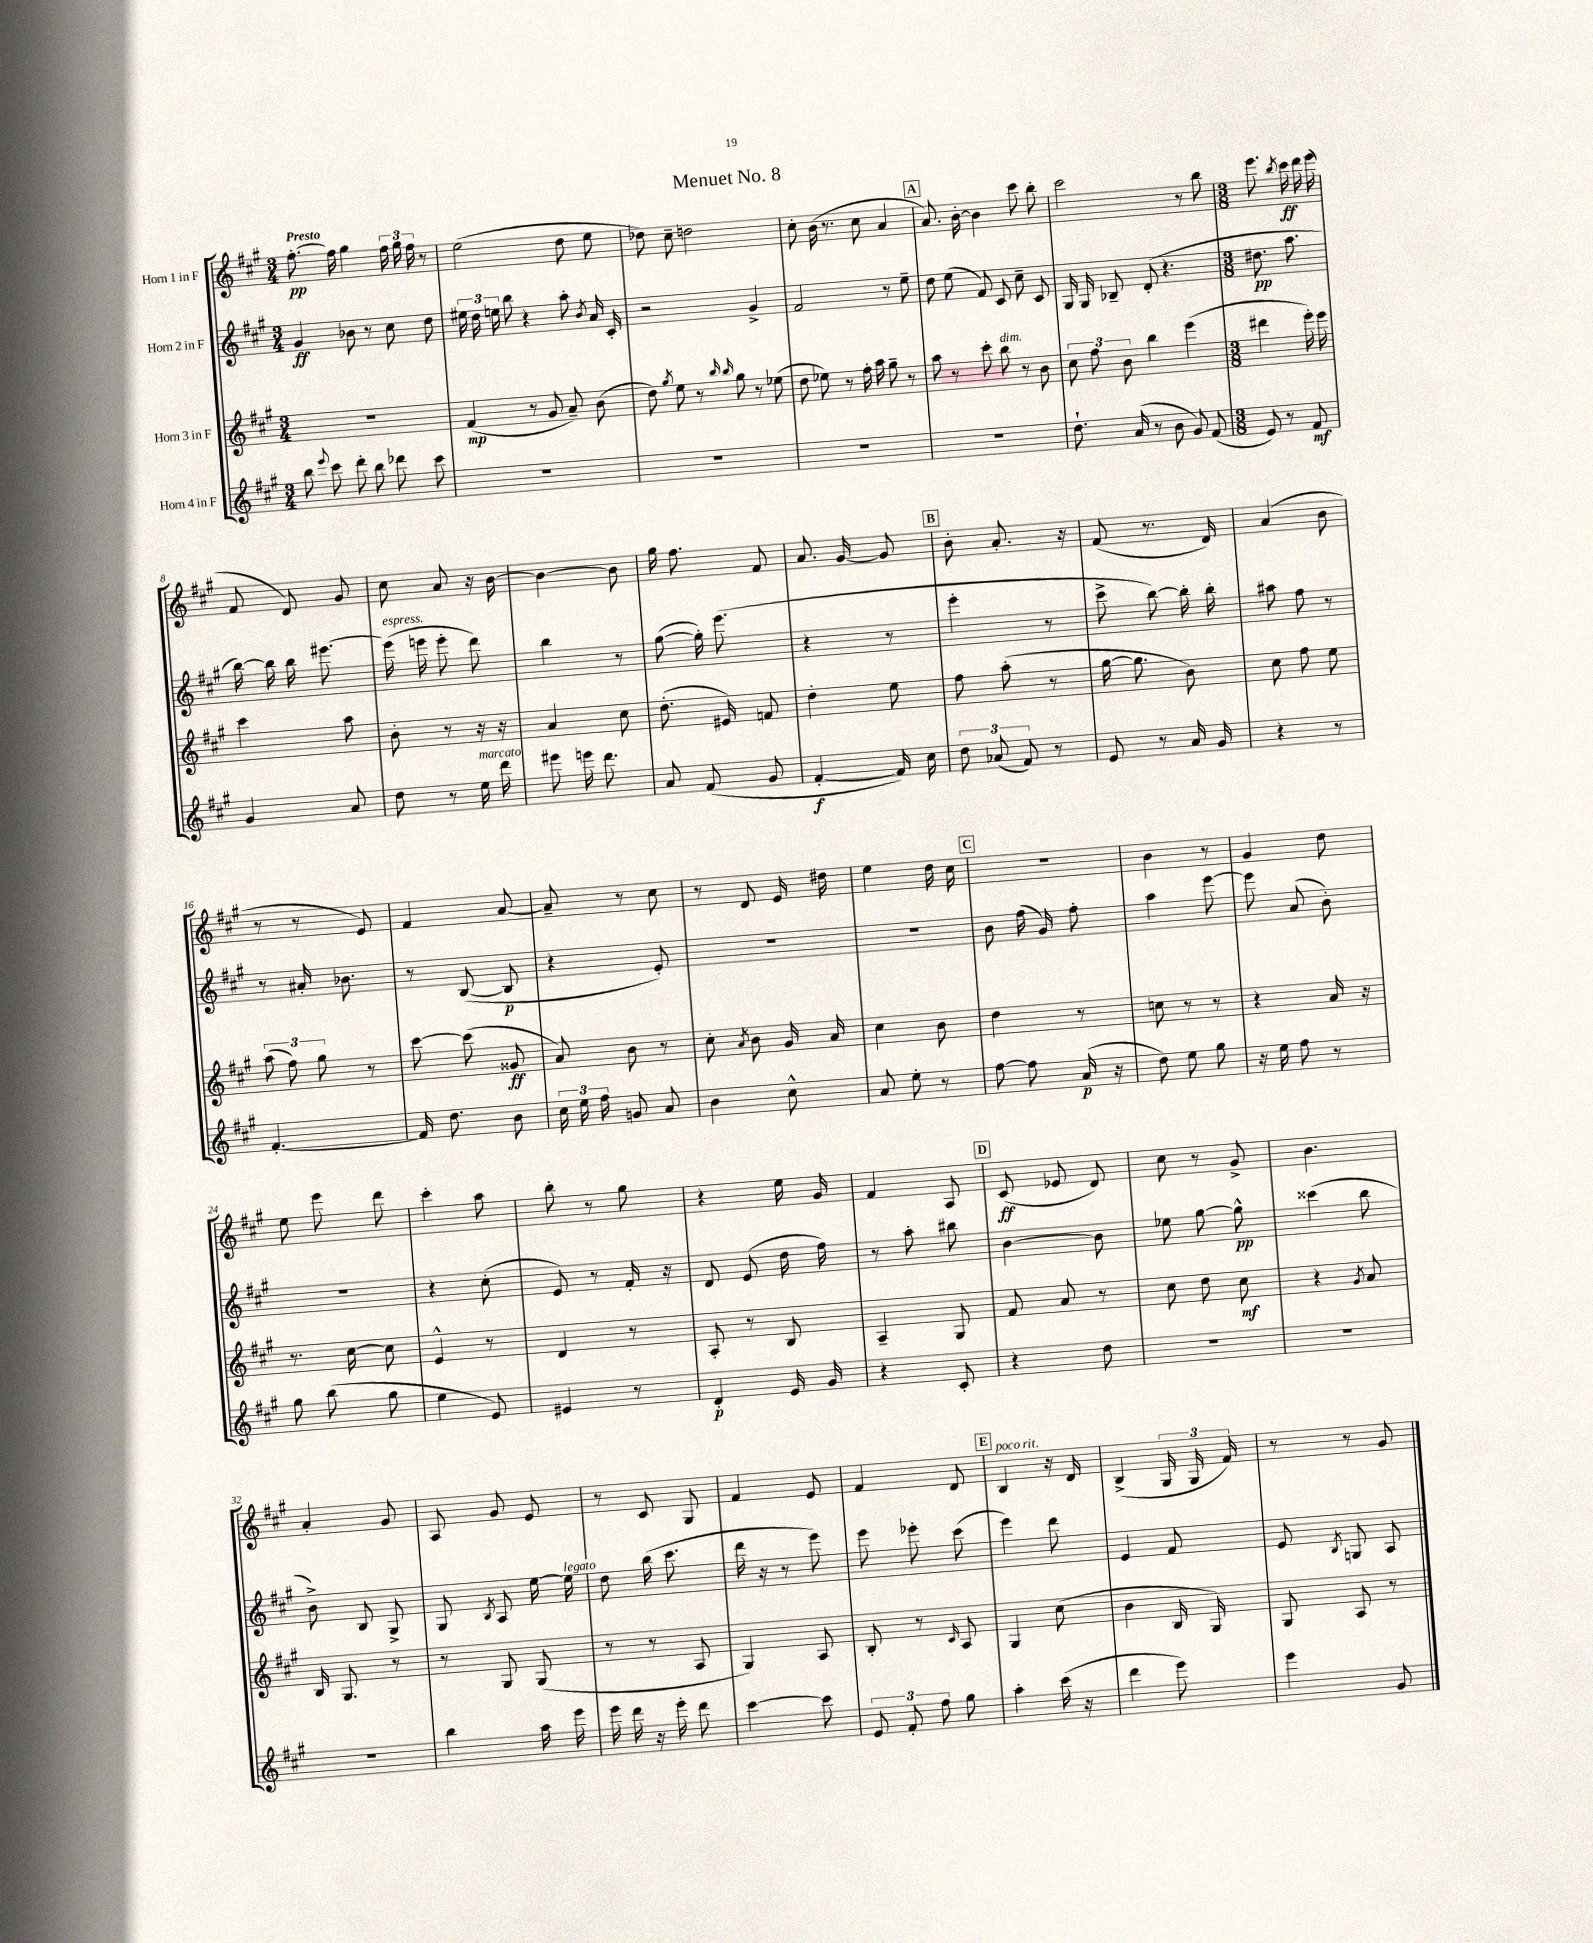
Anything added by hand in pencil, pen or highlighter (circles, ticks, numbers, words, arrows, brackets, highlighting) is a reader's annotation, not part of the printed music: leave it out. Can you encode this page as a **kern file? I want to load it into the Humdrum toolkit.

**kern	**kern	**kern	**kern
*staff4	*staff3	*staff2	*staff1
*clefG2	*clefG2	*clefG2	*clefG2
*k[f#c#g#]	*k[f#c#g#]	*k[f#c#g#]	*k[f#c#g#]
*M3/4	*M3/4	*M3/4	*M3/4
8bb	2.r	4g#	[8.ff#'
8qqeee	.	.	.
8ccc#	.	.	.
.	.	.	16ff#]
8ddd'	.	8b-	4gg#
8bb	.	8r	.
8ddd-	.	8cc#	24ff#
.	.	.	24gg#
.	.	.	24ff#
8ccc#	.	8dd	8r
=	=	=	=
2.r	(4f#	24ee#	(2ee
.	.	24dd	.
.	.	24ee	.
.	.	8bb	.
.	8r	4r	.
.	8g#	.	.
.	8a~)	8aa'	8dd
.	.	8qb	.
.	(8b	16a	8ee
.	.	16c#'	.
=	=	=	=
2.r	8dd)	2r	8dd-)
.	8qgg#	.	.
.	8ee	.	8cc#~
.	8r	.	2dd
.	16qqbb	.	.
.	16qqbb	.	.
.	8gg#	.	.
.	8r	4g#^	.
.	(8ee-	.	.
=	=	=	=
2.r	8dd	2f#	8cc#'
.	8ee-)	.	(16b
.	.	.	8.r
.	8r	.	.
.	16ff#'	.	8cc#
.	16aa	.	.
.	8gg#~	8r	4a
.	8r	8ee~	.
=	=	=	=
2.r	8aa	8dd	8.a)
.	8r	(8ee	.
.	.	.	[16b'
.	8ccc#'	8f#)	4b]
.	8bb	8c#	.
.	8r	8cc#~	8ccc#
.	8b	8c#	8bb'
=	=	=	=
8.dd`	12cc#	16G#	2ccc#
.	.	16G#	.
.	12ff#	.	.
.	.	8B-~	.
.	12b	.	.
(16a	.	.	.
8r	4bb	(8d'	.
8b	.	4.r	.
8g#)	(4eee	.	8r
(8f#	.	.	8bb
=	=	=	=
*M3/8	*M3/8	*M3/8	*M3/8
8e)	4ddd#	8.dd#	8.eee
8r	.	.	.
.	.	.	8qbb
.	.	8.aa	16ccc#
8f#	16eee')	.	16ddd
.	16eee	.	(16eee
=	=	=	=
4g#	4ccc#	[16bb)	8f#
.	.	16bb]	.
.	.	16bb	8d)
.	.	[8.eee#	.
8a	8aa	.	8g#
=	=	=	=
8dd	8b'	(16eee#]	8cc#
.	.	16eee	.
8r	8r	8eee'	8a
16ee	16r	8ddd)	16r
16ddd	16r	.	[16b
=	=	=	=
8eee#	4a	4bb	4b_
16eee	.	.	.
8.ddd	.	.	.
.	8cc#	8r	8b]
=	=	=	=
8a	(8.dd'	([8gg#	16gg#
.	.	.	8.ff#
(8f#	.	16gg#'])	.
.	16e#)	(8.eee	.
8g#	8f	.	8f#
=	=	=	=
[4f#'	4dd'	4r	8.a
.	.	.	[16g#
16f#])	8ee	8r	8g#]
16cc#	.	.	.
=	=	=	=
12dd	8ff#	4eee'	8b'
(12a-	.	.	.
.	(8aa'	.	8.a'
12f#)	.	.	.
8r	8r	8r	.
.	.	.	16r
=	=	=	=
8e	[16gg#	8ccc#^	(8f#
.	8.gg#]	.	.
8r	.	[8bb)	8.r
16a	8b)	16bb']	.
16g#	.	16bb'	16d)
=	=	=	=
4r	8cc#	8aa#	(4a
.	8ff#	8ff#	.
8r	8ee	8r	8b
=	=	=	=
[4.f#'	(12aa	8r	8r
.	12ff#)	.	.
.	.	16a#'	8r
.	12gg#	.	.
.	.	8.b-	.
.	8r	.	8e)
=	=	=	=
16f#]	[8ccc#	8r	4f#
8.dd	.	.	.
.	(8ccc#]	([8B	.
8b	8g##	8B]	[8a
=	=	=	=
24cc#	8a)	4r	8a~]
24ee	.	.	.
24ff#	.	.	.
8g	8b	.	8r
8a	8r	8e')	8cc#
=	=	=	=
4b	8cc#'	4.r	8r
.	8qa	.	.
.	8b	.	8d
8cc#^^	16g#	.	16e
.	16a	.	16dd#
=	=	=	=
8a	4cc#	4.r	4ee
8ee'	.	.	.
8r	8b	.	16dd
.	.	.	16cc#
=	=	=	=
[8ff#	4dd	8b	4.r
8ff#]	.	(16ff#	.
.	.	16g#)	.
(16a	8r	8ff#'	.
16r	.	.	.
=	=	=	=
8dd)	8cc	4aa	4b
8ee	8r	.	.
8gg#	8r	[8eee	8r
=	=	=	=
16r	4r	8eee]	4g#
16ee	.	.	.
8ff#	.	(8a	.
8r	16a	8b')	8dd
.	16r	.	.
=	=	=	=
8gg#	8.r	4.r	8ee
(8bb	.	.	8eee
.	[16cc#	.	.
8gg#	8cc#]	.	8ddd
=	=	=	=
4ee	4e^^	4r	4ccc#'
8e)	8r	(8cc#'	8aa
=	=	=	=
4e#	4d	8e)	8bb'
.	.	8r	8r
8r	8r	16f#'	8gg#
.	.	16r	.
=	=	=	=
4d'	8A'	8d	4r
.	8r	(8e	.
16e	8B	16dd	16ee
16g#	.	16ff#)	16g#
=	=	=	=
4r	4A~	8r	4f#
.	.	8aa'	.
8c#'	8G#	8bb#	8A
=	=	=	=
4r	8f#	[4b	(8c#
.	8a	.	8e-
8dd	8r	8b]	8d)
=	=	=	=
4.r	8cc#	8ee-	8cc#
.	8dd	[8gg#	8r
.	8cc#	8gg#^^]	8g#^
=	=	=	=
4.r	4r	(4ccc##	4.b
.	8qg#	.	.
.	8a	8bb	.
=	=	=	=
4.r	16B	8b^)	4a'
.	8.G#	.	.
.	.	8B	.
.	8r	8G#^	8g#
=	=	=	=
4bb	8r	8G#	8A
.	.	8qB	.
.	8G#	8A	8g#
16aa	(8G#	[16ee	8e
16eee	.	16ee]	.
=	=	=	=
16eee	8r	8dd	8r
16ddd	.	.	.
16r	8r	(16bb	8c#
16eee'	.	8.ccc#	.
8ddd	8A	.	8G#
=	=	=	=
[4ccc#	4G#)	16ddd	4f#
.	.	16r	.
.	.	8r	.
8ccc#]	8A	8eee)	8e
=	=	=	=
12e	8B'	8eee	4f#
12f#'	.	.	.
.	8r	8eee-'	.
12ff#	.	.	.
.	16qqc#	.	.
8gg#	8A	(8ccc#	8d
=	=	=	=
4aa'	4G#	4eee)	4B
(16ccc#	(8cc#	8ddd	16r
16r	.	.	16d
=	=	=	=
4ddd	4b	4e	(4B^
8eee)	16B	8f#	24G#
.	.	.	24G#
.	16G#)	.	.
.	.	.	24f#)
=	=	=	=
4eee	8G#	8e	8r
.	.	8qB	.
.	8A	8G	8r
8g#	8r	8A	8g#
==	==	==	==
*-	*-	*-	*-
